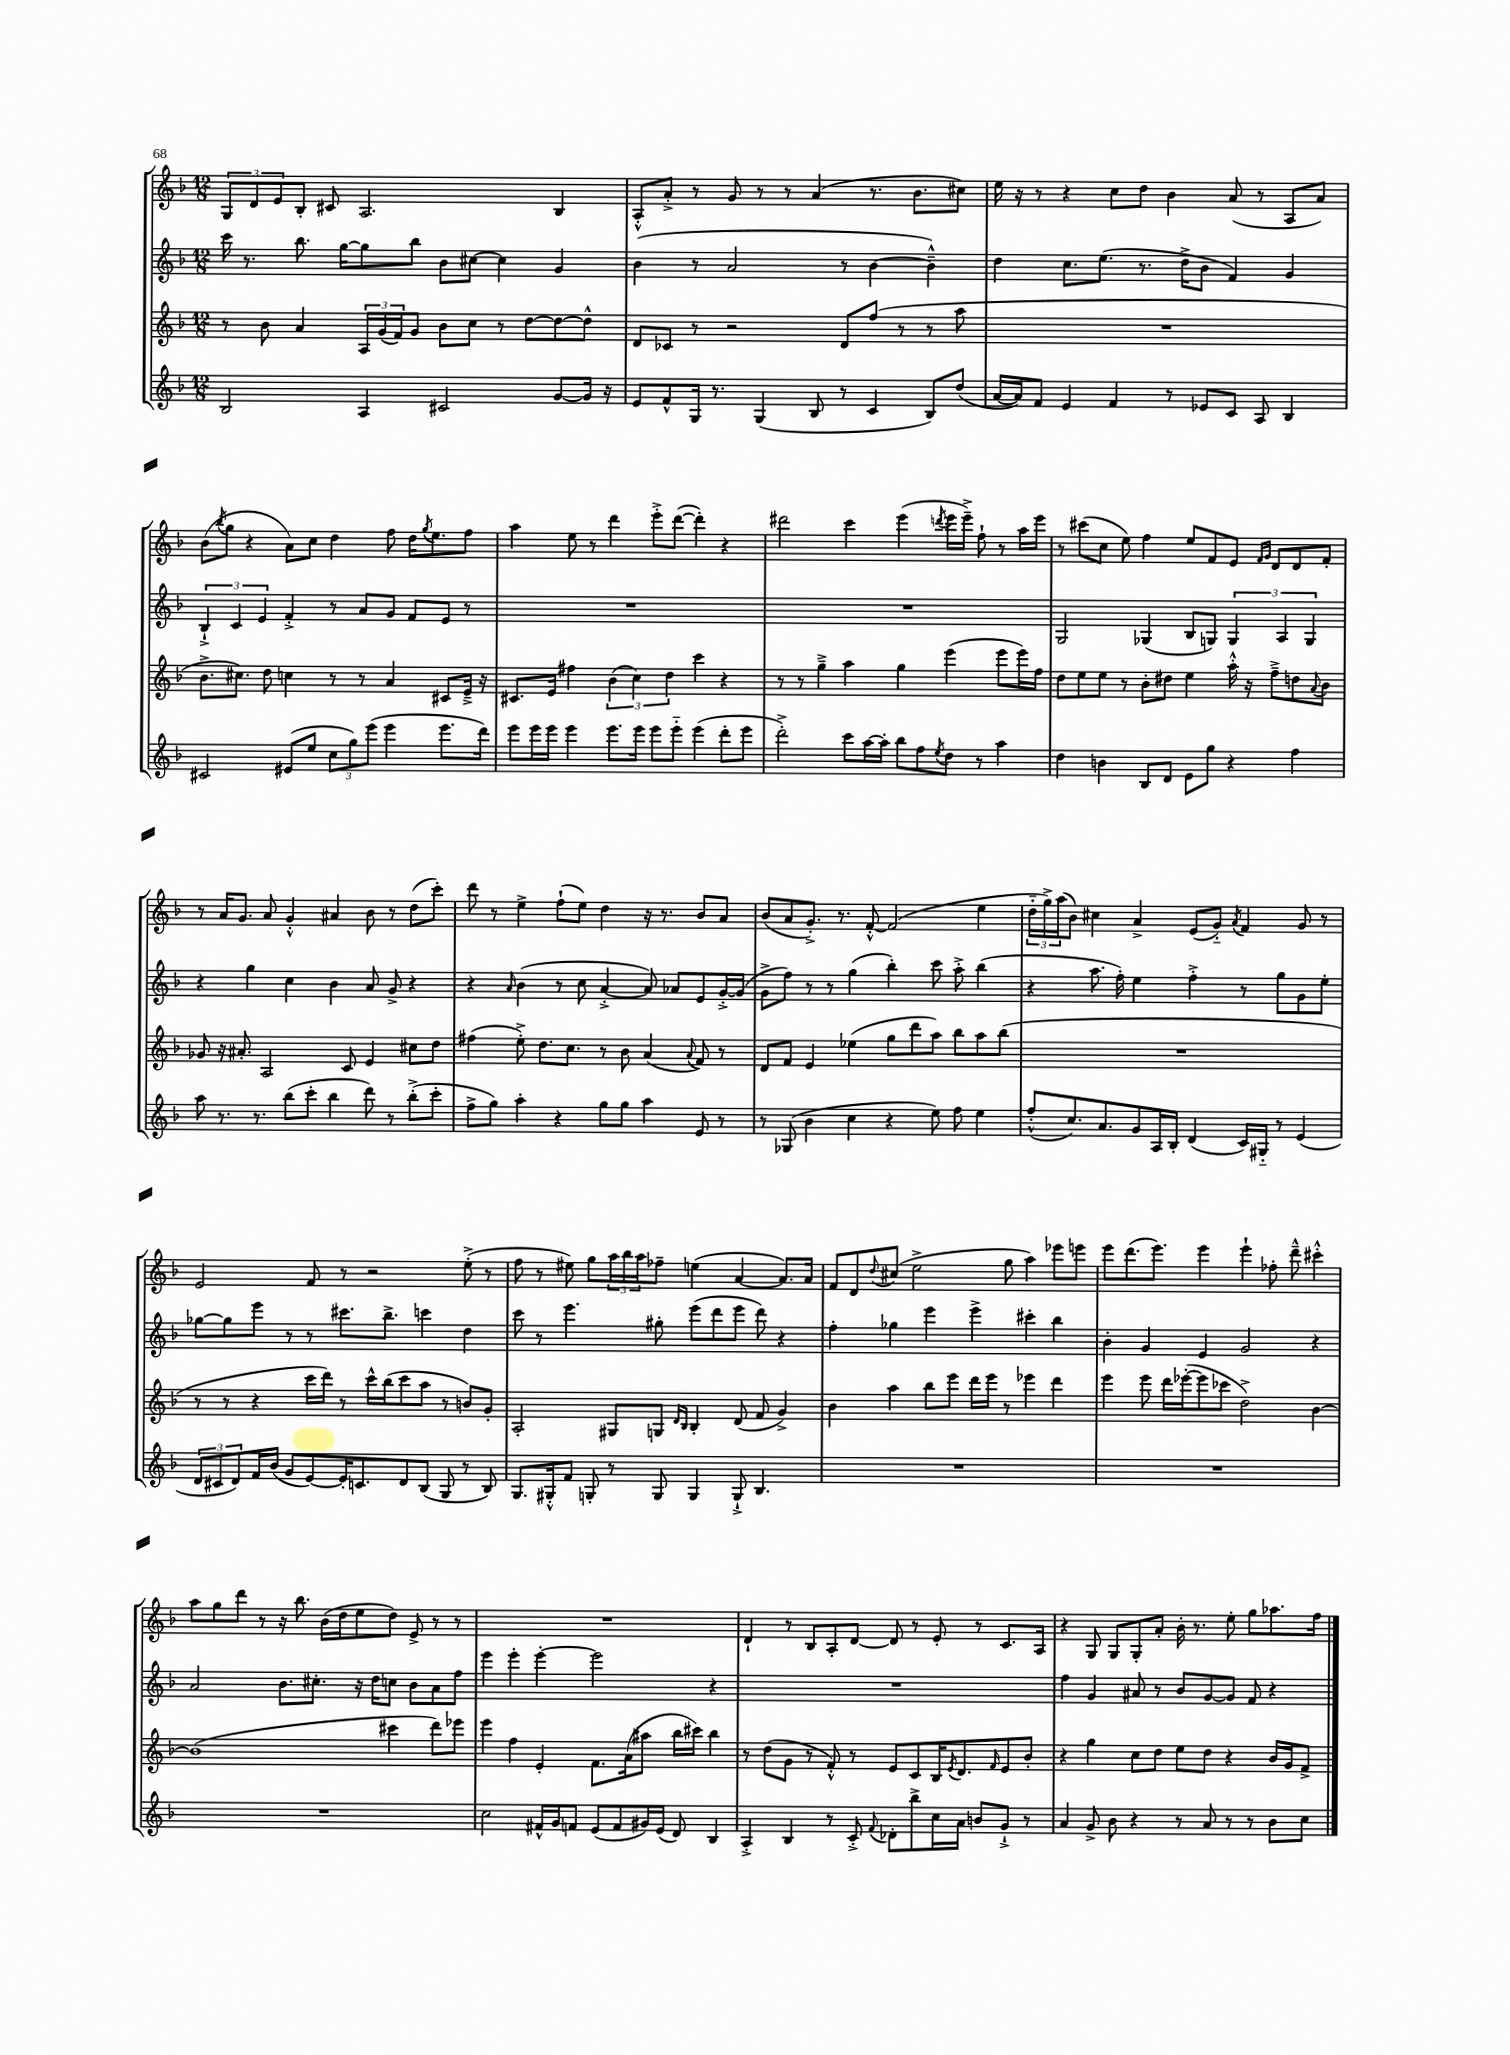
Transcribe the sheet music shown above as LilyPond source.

<<
\new StaffGroup <<
\new Staff = "s0" {
    \clef treble \key f \major \numericTimeSignature \time 12/8
    \tuplet 3/2 { g8 d'8 e'8 } bes8-. cis'8 a2. bes4 |
    a8-.-^ a'8-.-> r8 g'8 r8 r8 a'4( r8. bes'8. cis''8) |
    e''16 r16 r8 r4 c''8 d''8 bes'4 a'8( r8 a8 a'8) |
    bes'8( \acciaccatura { bes''8 } g''8 r4 a'8) c''8 d''4 f''8 d''16 \acciaccatura { g''8 } e''8. f''8 |
    a''4 e''8 r8 d'''4 e'''8-.-> d'''8~( d'''4-.) r4 |
    dis'''2 c'''4 e'''4( \acciaccatura { d'''8 } e'''16 e'''16--->) f''8-! r8 a''16 e'''16 |
    r8 cis'''8( c''8 e''8) f''4 e''8 f'8 e'8 \grace { f'16 g'16 } d'8 d'8 f'8-. |
    r8 a'16 g'8. a'8 g'4-.-^ ais'4 bes'8 r8 d''8( c'''8-.) |
    d'''8 r8 e''4-> f''8-!( e''8) d''4 r16 r8. bes'8 a'8 |
    bes'8( a'8 g'8.-.->) r8. f'8~-.-^ f'2( e''4 |
    \tuplet 3/2 { d''16-_ g''16->) a''16( } bes'8) cis''4 a'4-> e'8( g'8-_) \acciaccatura { a'8 } f'4 g'8 r8 |
    e'2 f'8 r8 r2 e''8-.->( r8 |
    f''8 r8 eis''8) g''8 \tuplet 3/2 { a''16 bes''16 a''16 } fes''8-- e''4( a'4~ a'8.) a'16 |
    f'8 d'8 \appoggiatura { d''8 } cis''8( e''2-> g''8 a''4) ees'''8 e'''8 |
    e'''8 d'''8.( e'''8.) e'''4 e'''4-! fes''8-. d'''8---^ cis'''4-.-^ |
    a''8 g''8 d'''8 r8 r16 bes''8. bes'16( d''16 e''8 d''8) e'8-> r8 r8 |
    R1. |
    d'4-! r8 bes8 a8-. d'8~ d'8 r8 e'8-. r8 c'8. a16 |
    r4 g8 g8 g8-. a'8-. bes'16-. r8. e''8-. g''8 aes''8. f''16 \bar "|." |
}
\new Staff = "s1" {
    \clef treble \key f \major \numericTimeSignature \time 12/8
    c'''16 r8. bes''8. g''16~ g''8 bes''8 bes'8 cis''8~ cis''4 g'4 |
    bes'4( r8 a'2 r8 bes'4~ bes'4---^) |
    d''4 c''8. e''8.( r8. d''16-> bes'8 f'4) g'4 |
    \tuplet 3/2 { bes4-!-> c'4 e'4 } f'4-.-> r8 a'8 g'8 f'8 e'8 r8 |
    R1. |
    R1. |
    g2 ges4( bes8 g8) \tuplet 3/2 { g4 a4 g4 } |
    r4 g''4 c''4 bes'4 a'8 g'8-> r4 |
    r4 \grace { a'16 } bes'4( r8 c''8 a'4~-.-> a'8) aes'8 e'8 g'16~-.-> g'16( |
    g'8-> f''8) r8 r8 g''4( bes''4-.) c'''8 a''8-.-> bes''4( |
    r4 a''8. f''16-.) e''4 f''4-.-> r8 g''8 g'8 e''8-. |
    ges''8~ ges''8 e'''8 r8 r8 cis'''8. bes''8.-> c'''4 d''4 |
    c'''8 r8 e'''4. gis''8-. e'''8( d'''8 e'''8 d'''8) r4 |
    f''4-. ges''4 e'''4 e'''4-> cis'''4-. bes''4 |
    bes'4-. g'4 e'4 g'2 r4 |
    a'2 bes'8. cis''8.-. r16 d''16 c''8 bes'8 a'8 f''8 |
    e'''4 e'''4-. e'''4~-. e'''2 r4 |
    R1. |
    f''4 g'4 ais'8 r8 bes'8 g'8~ g'8 f'8 r4 \bar "|." |
}
\new Staff = "s2" {
    \clef treble \key f \major \numericTimeSignature \time 12/8
    r8 bes'8 a'4 \tuplet 3/2 { a16 g'16( f'16) } g'8 bes'8 c''8 r8 d''8~ d''8~ d''8-^ |
    d'8 ces'8 r8 r2 d'8 f''8( r8 r8 a''8 |
    R1. |
    bes'8.-> cis''8.) d''8 c''4 r8 r8 a'4 cis'8 e'16---> r16 |
    cis'8. e'16 fis''4 \tuplet 3/2 { bes'4( c''4) d''4 } c'''4 r4 |
    r8 r8 g''4---> a''4 g''4 e'''4( e'''8 e'''16) f''16 |
    d''8 e''8 e''8 r8 bes'8-. dis''8 e''4 a''16-.-^ r16 f''8---> d''8 \appoggiatura { a'8 } bes'8 |
    ges'8 r16 ais'8.-. a2 c'8 e'4 cis''8 d''8 |
    fis''4( e''8-.->) d''8. c''8. r8 bes'8 a'4( \appoggiatura { a'8 } f'8) r8 |
    d'8 f'8 e'4 ees''4( g''8 d'''8 a''8) bes''8 a''8 bes''8( |
    R1. |
    r8 r8 r4 c'''16 d'''16) r8 c'''16-^ bes''16( c'''8 a''8 r8 b'8) g'8-. |
    a2-. gis8 g8 \grace { d'16 bes16 } bes4-. d'8( f'8 g'4->) |
    bes'4 a''4 bes''8 e'''8 d'''16 e'''16 r8 ees'''4 d'''4 |
    e'''4 e'''8 d'''16 ees'''16~-.( ees'''8 ces'''8 d''2->) bes'4~ |
    bes'1( cis'''4 d'''8) ees'''8 |
    e'''4 f''4 e'4-. f'8. a'16( ais''8 bes''16 cis'''16) bes''4 |
    r8 d''8( g'8 r8 f'8-.-^) r8 e'8 c'8 bes16 \acciaccatura { e'8 } d'8. \grace { f'16 } e'8 bes'8-. |
    r4 g''4 c''8 d''8 e''8 d''8 r4 bes'16 g'16 f'8-> \bar "|." |
}
\new Staff = "s3" {
    \clef treble \key f \major \numericTimeSignature \time 12/8
    bes2 a4 cis'2 g'8~ g'16 r16 |
    e'8 f'8-^ g16 r8. g4( bes8 r8 c'4 bes8) d''8( |
    a'16~ a'16) f'8 e'4 f'4 r8 ees'8 c'8 a8 bes4 |
    cis'2 eis'8( e''8 \tuplet 3/2 { c''8 g''8) e'''8( } e'''4 e'''8. d'''16) |
    e'''8 e'''16 e'''16 e'''4 e'''8. e'''16 e'''8 e'''8-_ e'''4( d'''8-. e'''8 |
    d'''2-.->) c'''8 a''16~ a''16-. bes''8 f''8 \acciaccatura { e''8 } d''8 r8 a''4 |
    d''4 b'4 bes8 d'8 e'8 g''8 r4 f''4 |
    a''8 r8. r8. bes''8( c'''8-. bes''4 d'''8) r8 bes''8-.->( c'''8-. |
    f''8-> g''8) a''4-. r4 g''8 g''8 a''4 e'8 r8 |
    r8 ges8( bes'4 c''4 r4 e''8) f''8 e''4 |
    f''8-.-^( c''8.) a'8. g'8 a16 bes16-. d'4( c'16) gis16-_ r8 e'4( |
    \tuplet 3/2 { d'8 cis'8 d'8) } f'16 bes'16( g'8 e'8~) e'16-. c'8. d'8 bes8( g8 r8 bes8) |
    g8. gis16-.-^ f'8 g8-. r8 g8 g4 g8-!-> bes4. |
    R1. |
    R1. |
    R1. |
    c''2 fis'16-^ g'16 f'8 e'8( f'8 gis'16) e'16( d'8) bes4 |
    a4-.-> bes4 r8 c'8-.-> \appoggiatura { f'8 } des'8-. bes''8-> c''16 a'16 b'8 g'8-!-> r8 |
    a'4 g'8-> bes'8 r4 r8 a'8 r8 r8 bes'8 c''8 \bar "|." |
}
>>
>>
\layout { \context { \Score \remove "Bar_number_engraver" } }
